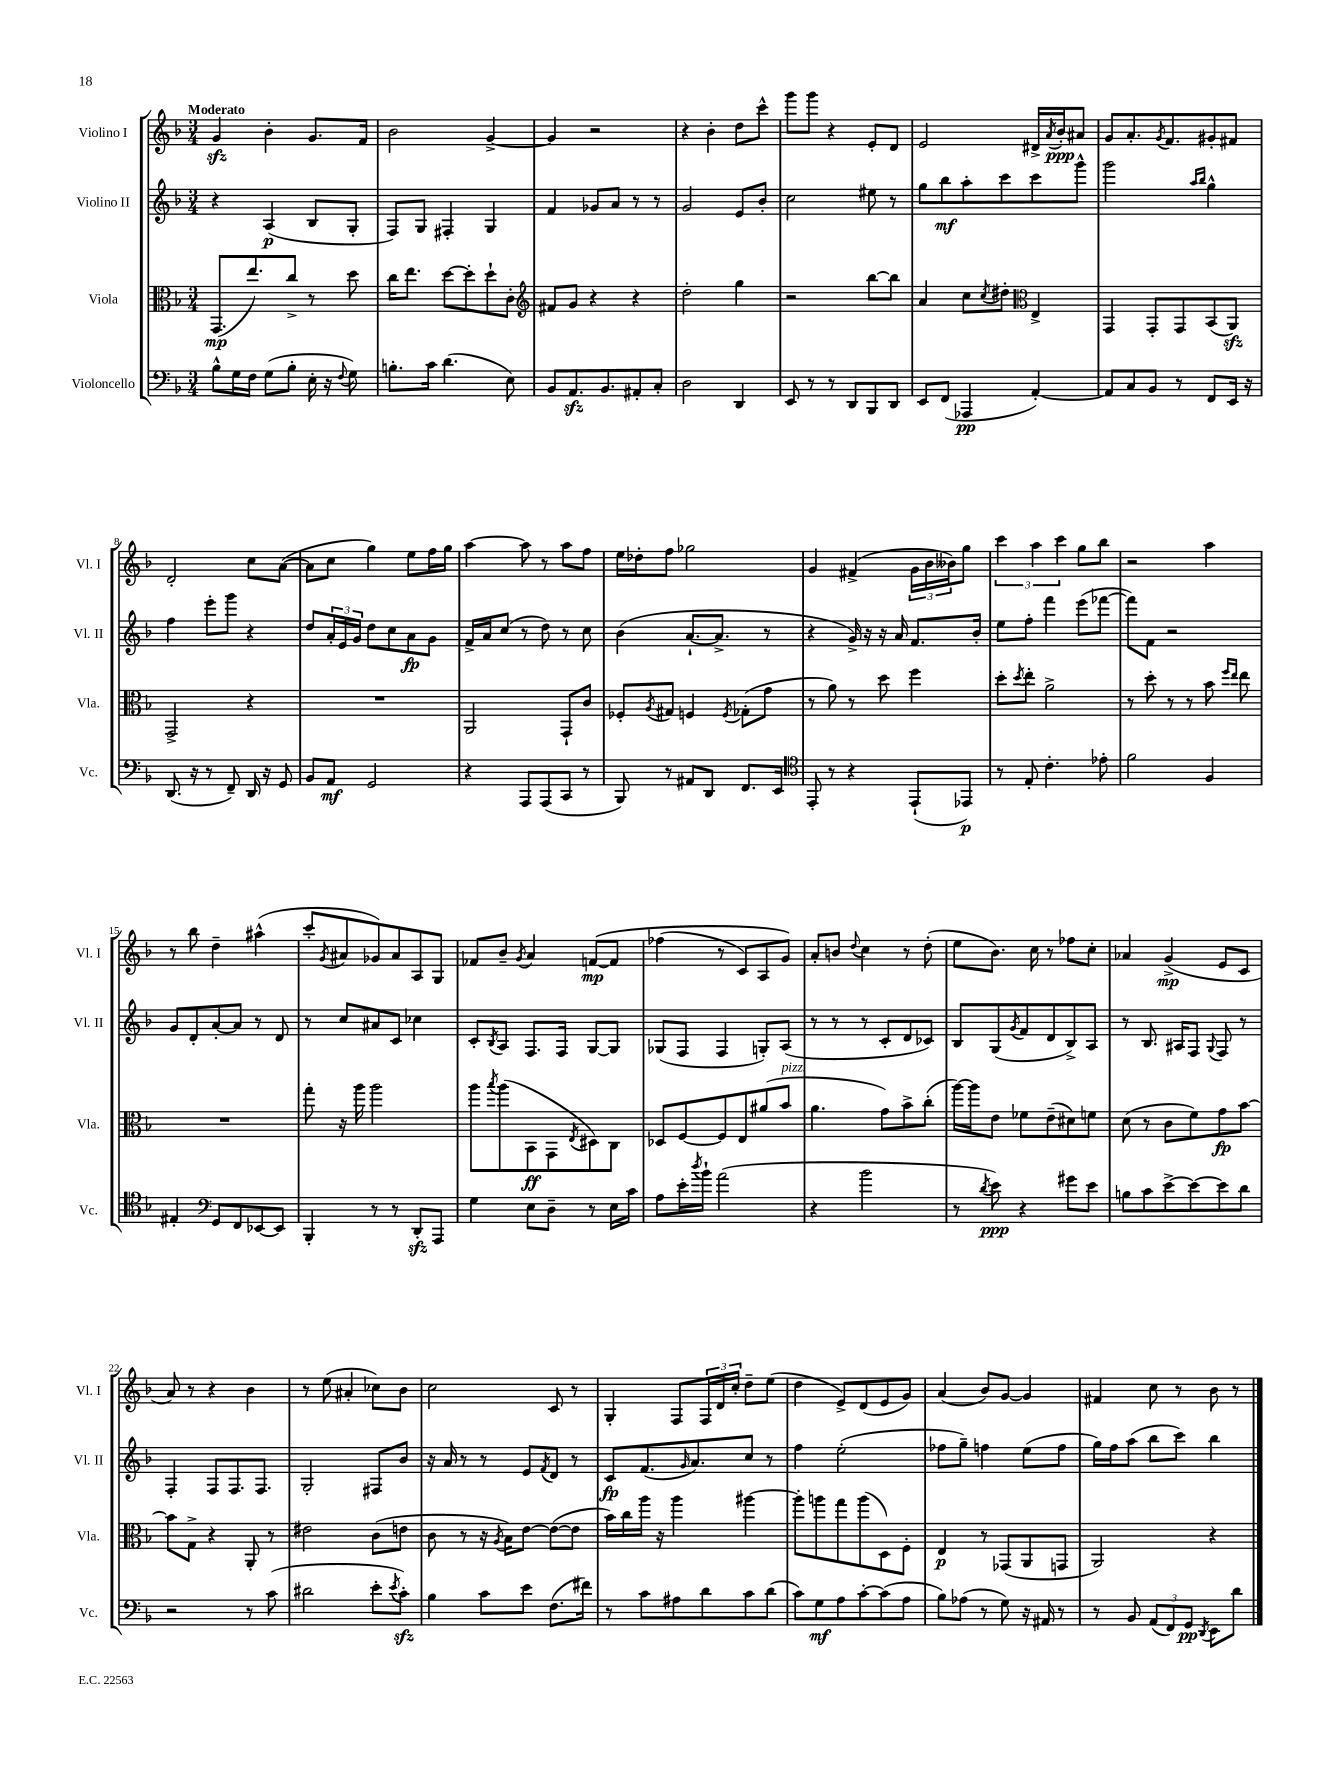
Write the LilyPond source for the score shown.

<<
\new StaffGroup <<
\new Staff = "s0" \with { instrumentName = "Violino I" shortInstrumentName = "Vl. I" } {
    \clef treble \key f \major \numericTimeSignature \time 3/4 \tempo "Moderato"
    g'4\sfz bes'4-. g'8. f'16 |
    bes'2 g'4~-> |
    g'4 r2 |
    r4 bes'4-. d''8 c'''8-^ |
    g'''8 g'''8 r4 e'8-. d'8 |
    e'2 dis'16-> \acciaccatura { a'8 } bes'16-.\ppp ais'8 |
    g'8 a'8.-. \acciaccatura { g'8 } f'8. gis'8-. fis'8 |
    d'2-. c''8 a'8~( |
    a'8 c''8 g''4) e''8 f''16 g''16 |
    a''4~ a''8 r8 a''8 f''8 |
    e''16 des''16-. f''8 ges''2 |
    g'4 fis'4->( \tuplet 3/2 { g'16 bes'16 beses'16) } g''8 |
    \tuplet 3/2 { c'''4 a''4 c'''4 } g''8 bes''8 |
    r2 a''4 |
    r8 bes''8 d''4-- ais''4-^( |
    c'''8-. \acciaccatura { g'8 } ais'8 ges'8) ais'8 a8 g8 |
    fes'8 bes'8-- \acciaccatura { g'8 } a'4 f'8~\mp\( f'8 |
    fes''4( r8 c'8) a8 g'8\) |
    a'8-. b'8 \appoggiatura { d''8 } c''4 r8 d''8-.( |
    e''8 bes'8.) c''16 r8 fes''8 c''8-. |
    aes'4 g'4->\mp( e'8 c'8 |
    a'8) r8 r4 bes'4 |
    r8 e''8( ais'4-. ces''8) bes'8 |
    c''2 c'8 r8 |
    g4-. f8 \tuplet 3/2 { f16 d'16 c''16-. } d''8-- e''8( |
    d''4 e'8->) d'8( e'8 g'8) |
    a'4( bes'8) g'8~ g'4 |
    fis'4 c''8 r8 bes'8 r8 \bar "|." |
}
\new Staff = "s1" \with { instrumentName = "Violino II" shortInstrumentName = "Vl. II" } {
    \clef treble \key f \major \numericTimeSignature \time 3/4
    r4 a4\p( bes8 g8-. |
    f8) g8 fis4-. g4 |
    f'4 ges'8 a'8 r8 r8 |
    g'2 e'8 bes'8-. |
    c''2 eis''8 r8 |
    g''8 bes''8\mf a''8-. c'''8 c'''8 g'''8-^ |
    g'''2 \grace { a''16 bes''16 } g''4-^ |
    f''4 e'''8-. g'''8 r4 |
    d''8 \tuplet 3/2 { a'16-. e'16 g'16 } d''8 c''8 a'8\fp g'8 |
    f'16-> a'16 c''8( r8 d''8) r8 c''8 |
    bes'4( a'8.~-! a'8.-> r8 |
    r4 g'16->) r16 r16 a'16 f'8. bes'16-. |
    e''8 f''8-. f'''4 e'''8( fes'''8~ |
    fes'''8) f'8 r2 |
    g'8 d'8-. a'8~-. a'8 r8 d'8 |
    r8 c''8 ais'8 c'8 ces''4 |
    c'8-. \acciaccatura { bes8 } a8 f8. f16 g8~ g8 |
    ges8( f8 f4 g8-.) a8( |
    r8 r8 r8 c'8-. d'8 ces'8) |
    bes8 g8( \acciaccatura { g'8 } f'8 d'8 bes8->) a8 |
    r8 bes8. ais16 f8 \appoggiatura { g8 } f8 r8 |
    f4-. f8 f8. f8. |
    g2-. fis8 bes'8 |
    r16 a'16 r8 r8 e'8 \acciaccatura { f'8 } d'8 r8 |
    c'8\fp f'8.( \grace { g'16 } a'8.) c''8 r8 |
    f''4 e''2-.( |
    fes''8 g''8--) f''4 e''8( f''8 |
    g''16) f''16 a''8( bes''8 c'''8) bes''4 \bar "|." |
}
\new Staff = "s2" \with { instrumentName = "Viola" shortInstrumentName = "Vla." } {
    \clef alto \key f \major \numericTimeSignature \time 3/4
    g,8.\mp( e''8.) c''8-> r8 d''8 |
    c''16 e''8. d''8~ d''8-. d''8-! c'8-. |
    \clef treble fis'8 g'8 r4 r4 |
    d''2-. g''4 |
    r2 bes''8~ bes''8 |
    a'4 c''8 \acciaccatura { c''8 } dis''8-. \clef alto e4-> |
    g,4 g,8-. g,8 bes,8( a,8\sfz) |
    g,2-> r4 |
    R2. |
    a,2 g,8-! c'8 |
    fes8-. \acciaccatura { a8 } gis8 f4 \acciaccatura { f8 } ges8-.( g'8 |
    r8 a'8) r8 d''8 f''4 |
    d''8-. \acciaccatura { d''8 } e''8-. a'2-> |
    r8 d''8-. r8 r8 bes'8 \grace { f''16 e''16 } e''8 |
    R2. |
    g''8-. r16 a''16 a''2 |
    a''8 \acciaccatura { bes''8 } a''8( bes,8\ff g,8 \acciaccatura { e8 } dis8) c8 |
    des8 f8~ f8 e8 ais'8( bes'8^\markup { \italic "pizz." } |
    a'4. g'8) bes'8-> c''8-.( |
    a''16~) a''16 e'8 fes'8 e'8--( dis'8) f'8 |
    d'8( r8 c'8 f'8) g'8\fp bes'8~ |
    bes'8 g8-> r4 a,8-. r8 |
    eis'2 c'8( e'8 |
    c'8 r8 r16 \acciaccatura { a8 } bes16) e'8~ e'8~( e'8 |
    bes'16) c''16 a''16 r16 a''4 ais''4~ |
    ais''8-. a''8 g''8 a''8( d8) f8-. |
    e4\p r8 ges,8( a,8 g,8 |
    a,2) r4 \bar "|." |
}
\new Staff = "s3" \with { instrumentName = "Violoncello" shortInstrumentName = "Vc." } {
    \clef bass \key f \major \numericTimeSignature \time 3/4
    bes8-^ g16 f16 g8( bes8-. e16-. r16 \appoggiatura { f8 } g8) |
    b8.-. c'16 d'4.( e8) |
    bes,8 a,8.\sfz bes,8. ais,8-. c8-. |
    d2 d,4 |
    e,8 r8 r8 d,8 bes,,8 d,8 |
    e,8 f,8( aes,,4\pp a,4~-.) |
    a,8 c8 bes,8 r8 f,8 e,16 r16 |
    d,8.( r16 r8 f,8--) d,16 r16 g,8 |
    bes,8 a,8\mf g,2 |
    r4 a,,8 a,,8( c,8 r8 |
    bes,,8) r8 ais,8 d,8 f,8. e,16 |
    \clef tenor e,8-. r8 r4 e,8-!( ees,8\p) |
    r8 e8-. c'4.-. ees'8-. |
    f'2 f4 |
    eis4-. \clef bass g,8 f,8 ees,8~ ees,8 |
    bes,,4-. r8 r8 d,8-.\sfz a,,8 |
    g4 e8 d8-- r8 e16 c'16 |
    a8 e'16-. \acciaccatura { d''8 } bes'16-! a'2( |
    r4 bes'2 |
    r8 \acciaccatura { d'8 } e'8\ppp) r4 gis'8 e'8 |
    b8 c'8 e'8~-> e'8~ e'8 d'8 |
    r2 r8 c'8( |
    dis'2 e'8-. \acciaccatura { e'8 } c'8-.\sfz) |
    bes4 c'8 e'8 f8.( fis'16) |
    r8 c'8 ais8 d'8 c'8 d'8( |
    c'8) g8\mf a8 c'8~-. c'8( a8 |
    bes8) aes8( r8 g8) r16 ais,16 r8 |
    r8 bes,8 \tuplet 3/2 { a,8( f,8) g,8\pp } \acciaccatura { d,8 } e,8 d'8 \bar "|." |
}
>>
>>
